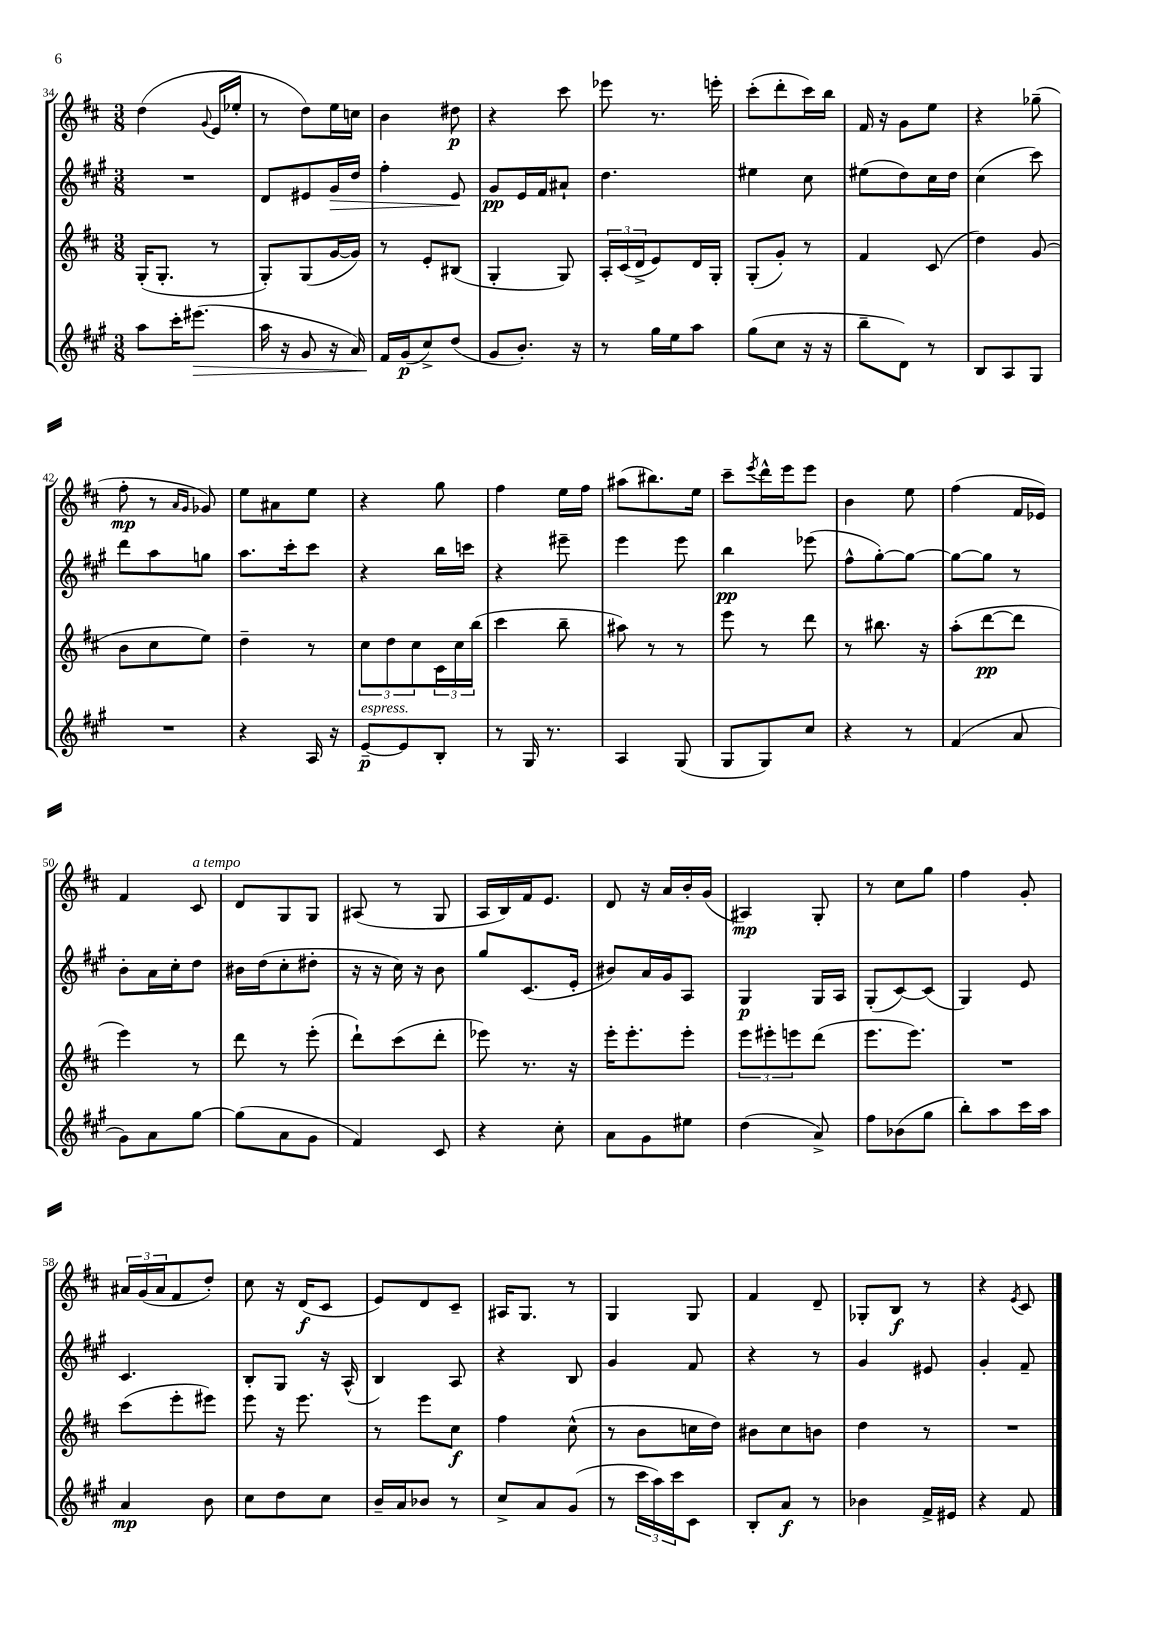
<<
\new StaffGroup <<
\new Staff = "s0" {
    \clef treble \key d \major \numericTimeSignature \time 3/8
    d''4( \appoggiatura { g'8 } e'16 ees''16-. |
    r8 d''8) e''16 c''16 |
    b'4 dis''8\p |
    r4 cis'''8 |
    ees'''8 r8. e'''16-. |
    cis'''8-.( d'''8-. cis'''16) b''16 |
    fis'16 r16 g'8 e''8 |
    r4 ges''8--( |
    fis''8-.\mp r8 \grace { a'16 g'16 } ges'8) |
    e''8 ais'8 e''8 |
    r4 g''8 |
    fis''4 e''16 fis''16 |
    ais''8( bis''8.) e''16 |
    cis'''8-- \acciaccatura { e'''8 } d'''16-^ e'''16 e'''8 |
    b'4 e''8 |
    fis''4( fis'16 ees'16) |
    fis'4 cis'8^\markup { \italic "a tempo" } |
    d'8 g8 g8 |
    ais8( r8 g8 |
    a16 b16) fis'16 e'8. |
    d'8 r16 a'16 b'16-. g'16( |
    ais4\mp) g8-. |
    r8 cis''8 g''8 |
    fis''4 g'8-. |
    \tuplet 3/2 { ais'16 g'16( ais'16 } fis'8 d''8-.) |
    cis''8 r16 d'16\f( cis'8 |
    e'8) d'8 cis'8-- |
    ais16 g8. r8 |
    g4 g8 |
    fis'4 d'8-- |
    ges8-. b8\f r8 |
    r4 \acciaccatura { e'8 } cis'8 \bar "|." |
}
\new Staff = "s1" {
    \clef treble \key a \major \numericTimeSignature \time 3/8
    R4. |
    d'8 eis'8 gis'16\> d''16 |
    fis''4-. e'8\! |
    gis'8\pp e'16 fis'16 ais'8-! |
    d''4. |
    eis''4 cis''8 |
    eis''8( d''8) cis''16 d''16 |
    cis''4( cis'''8) |
    d'''8 a''8 g''8 |
    a''8. cis'''16-. cis'''8 |
    r4 b''16 c'''16 |
    r4 eis'''8-- |
    e'''4 e'''8 |
    b''4\pp ees'''8( |
    fis''8-^ gis''8~-.) gis''8~ |
    gis''8~ gis''8 r8 |
    b'8-. a'16 cis''16-. d''8 |
    bis'16 d''16( cis''8-. dis''8-. |
    r16 r16 cis''16) r16 b'8 |
    gis''8 cis'8.( e'16-. |
    bis'8) a'16 gis'16 a8 |
    gis4\p gis16 a16 |
    gis8-.( cis'8~) cis'8( |
    gis4) e'8 |
    cis'4. |
    b8-. gis8 r16 a16-^( |
    b4) a8 |
    r4 b8 |
    gis'4 fis'8 |
    r4 r8 |
    gis'4 eis'8 |
    gis'4-. fis'8-- \bar "|." |
}
\new Staff = "s2" {
    \clef treble \key d \major \numericTimeSignature \time 3/8
    g16-.( g8.-. r8 |
    g8-.) g8( g'16~ g'16) |
    r8 e'8-. bis8( |
    g4-. g8) |
    \tuplet 3/2 { a16-. cis'16( d'16-> } e'8) d'16 g16-. |
    g8-.( g'8-.) r8 |
    fis'4 cis'8( |
    d''4) g'8( |
    b'8 cis''8 e''8) |
    d''4-- r8 |
    \tuplet 3/2 { cis''8 d''8 cis''8 } \tuplet 3/2 { cis'16 cis''16 b''16( } |
    cis'''4 b''8-- |
    ais''8) r8 r8 |
    e'''8 r8 d'''8 |
    r8 bis''8. r16 |
    a''8-.( d'''8~\pp d'''8 |
    e'''4) r8 |
    d'''8 r8 e'''8-.( |
    d'''8-!) cis'''8( d'''8-. |
    ees'''8) r8. r16 |
    e'''16-. e'''8.-. e'''8-. |
    \tuplet 3/2 { e'''8 eis'''8-. e'''8 } d'''8( |
    e'''8. e'''8.) |
    R4. |
    cis'''8( e'''8-. eis'''8) |
    e'''8 r16 e'''8. |
    r8 e'''8 cis''8\f |
    fis''4 cis''8-^( |
    r8 b'8 c''16 d''16) |
    bis'8 cis''8 b'8 |
    d''4 r8 |
    R4. \bar "|." |
}
\new Staff = "s3" {
    \clef treble \key a \major \numericTimeSignature \time 3/8
    a''8 cis'''16-. eis'''8.\>( |
    a''16 r16 gis'8 r16 a'16) |
    fis'16\! gis'16\p( cis''8->) d''8( |
    gis'8 b'8.-.) r16 |
    r8 gis''16 e''16 a''8 |
    gis''8( cis''8 r16 r16 |
    b''8-- d'8) r8 |
    b8 a8 gis8 |
    R4. |
    r4 a16 r16 |
    e'8~--\p^\markup { \italic "espress." } e'8 b8-. |
    r8 gis16 r8. |
    a4 gis8( |
    gis8 gis8) cis''8 |
    r4 r8 |
    fis'4( a'8 |
    gis'8) a'8 gis''8~ |
    gis''8( a'8 gis'8 |
    fis'4) cis'8 |
    r4 cis''8-. |
    a'8 gis'8 eis''8 |
    d''4( a'8->) |
    fis''8 bes'8( gis''8 |
    b''8-.) a''8 cis'''16 a''16 |
    a'4\mp b'8 |
    cis''8 d''8 cis''8 |
    b'16-- a'16 bes'8 r8 |
    cis''8-> a'8 gis'8( |
    r8 \tuplet 3/2 { cis'''16 a''16) cis'''16 } cis'8 |
    b8-. a'8\f r8 |
    bes'4 fis'16-> eis'16 |
    r4 fis'8 \bar "|." |
}
>>
>>
\layout { \context { \Score currentBarNumber = #34 } }
